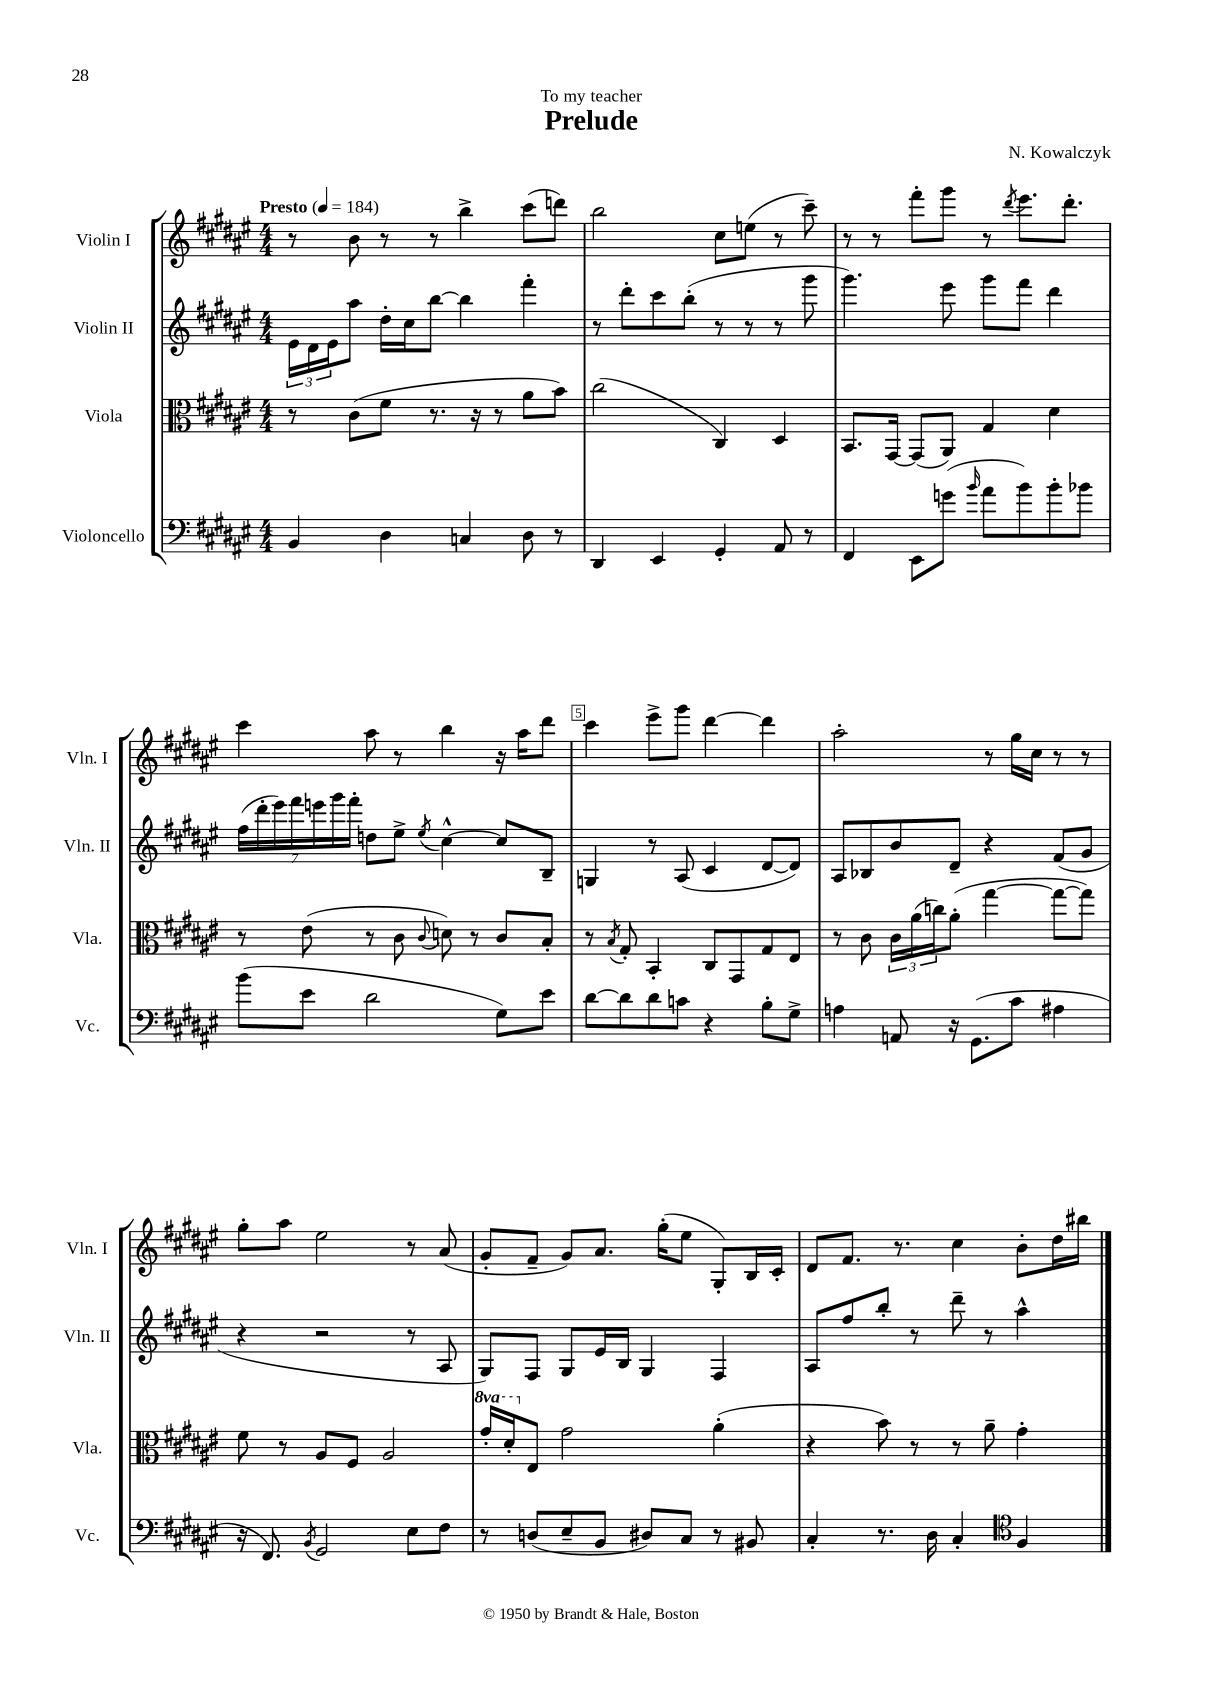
\header { title = "Prelude" composer = "N. Kowalczyk" dedication = "To my teacher" }
<<
\new StaffGroup <<
\new Staff = "s0" \with { instrumentName = "Violin I" shortInstrumentName = "Vln. I" } {
    \clef treble \key fis \major \numericTimeSignature \time 4/4 \tempo "Presto" 4 = 184
    r8 b'8 r8 r8 b''4-> cis'''8( d'''8) |
    b''2 cis''8 e''8( r8 cis'''8--) |
    r8 r8 fis'''8-. gis'''8 r8 \acciaccatura { dis'''8 } eis'''8. dis'''8.-. |
    cis'''4 ais''8 r8 b''4 r16 ais''16 dis'''8 |
    cis'''4 eis'''8-> gis'''8 dis'''4~ dis'''4 |
    ais''2-. r8 gis''16 cis''16 r8 r8 |
    gis''8-. ais''8 eis''2 r8 ais'8( |
    gis'8-. fis'8-- gis'8) ais'8. gis''16-.( eis''8 gis8-.) b16 cis'16-. |
    dis'8 fis'8. r8. cis''4 b'8-. dis''16 bis''16 \bar "|." |
}
\new Staff = "s1" \with { instrumentName = "Violin II" shortInstrumentName = "Vln. II" } {
    \clef treble \key fis \major \numericTimeSignature \time 4/4
    \tuplet 3/2 { eis'16 dis'16 eis'16 } ais''8 dis''16-. cis''16 b''8~ b''4 fis'''4-. |
    r8 dis'''8-. cis'''8 b''8-.( r8 r8 r8 gis'''8 |
    gis'''4.) eis'''8 gis'''8 fis'''8 dis'''4 |
    \tuplet 7/4 { fis''16( dis'''16-. eis'''16) fis'''16 e'''16 gis'''16 fis'''16-. } d''8 eis''8-> \acciaccatura { eis''8 } cis''4~-^ cis''8 b8-- |
    g4 r8 ais8( cis'4 dis'8~ dis'8) |
    ais8 bes8 b'8 dis'8-- r4 fis'8( gis'8 |
    r4 r2 r8 ais8 |
    gis8) fis8 gis8 eis'16 b16 gis4 fis4 |
    ais8 fis''8 b''8-. r8 dis'''8-- r8 ais''4-^ \bar "|." |
}
\new Staff = "s2" \with { instrumentName = "Viola" shortInstrumentName = "Vla." } {
    \clef alto \key fis \major \numericTimeSignature \time 4/4 \set Staff.ottavationMarkups = #ottavation-simple-ordinals
    r8 cis'8( fis'8 r8. r16 r8 ais'8 b'8) |
    cis''2( cis4) dis4 |
    b,8. gis,16~ gis,8( ais,8) gis4 dis'4 |
    r8 eis'8( r8 cis'8 \appoggiatura { cis'8 } d'8) r8 cis'8 b8-. |
    r8 \acciaccatura { b8 } gis8-. b,4-. cis8 gis,8 gis8 eis8 |
    r8 cis'8 \tuplet 3/2 { cis'16 ais'16( c''16) } ais'8-.( gis''4~ gis''8~ gis''8) |
    fis'8 r8 ais8 fis8 ais2 |
    \ottava #1 gis''16-. dis''16-. \ottava #0 eis8 gis'2 ais'4-.( |
    r4 b'8) r8 r8 ais'8-- gis'4-. \bar "|." |
}
\new Staff = "s3" \with { instrumentName = "Violoncello" shortInstrumentName = "Vc." } {
    \clef bass \key fis \major \numericTimeSignature \time 4/4
    b,4 dis4 c4 dis8 r8 |
    dis,4 eis,4 gis,4-. ais,8 r8 |
    fis,4 eis,8 g'8( \grace { b'16 } ais'8 b'8) b'8-. bes'8 |
    b'8( eis'8 dis'2 gis8) eis'8 |
    dis'8~ dis'8 dis'8 c'8 r4 b8-. gis8-> |
    a4 a,8 r16 gis,8.( cis'8 ais4 |
    r16 fis,8.) \acciaccatura { b,8 } gis,2 eis8 fis8 |
    r8 d8( eis8-- b,8 dis8) cis8 r8 bis,8 |
    cis4-. r8. dis16 cis4-. \clef tenor fis4 \bar "|." |
}
>>
>>
\layout { \context { \Score \override BarNumber.break-visibility = ##(#f #t #t) barNumberVisibility = #(every-nth-bar-number-visible 5) \override BarNumber.stencil = #(make-stencil-boxer 0.1 0.3 ly:text-interface::print) } }
